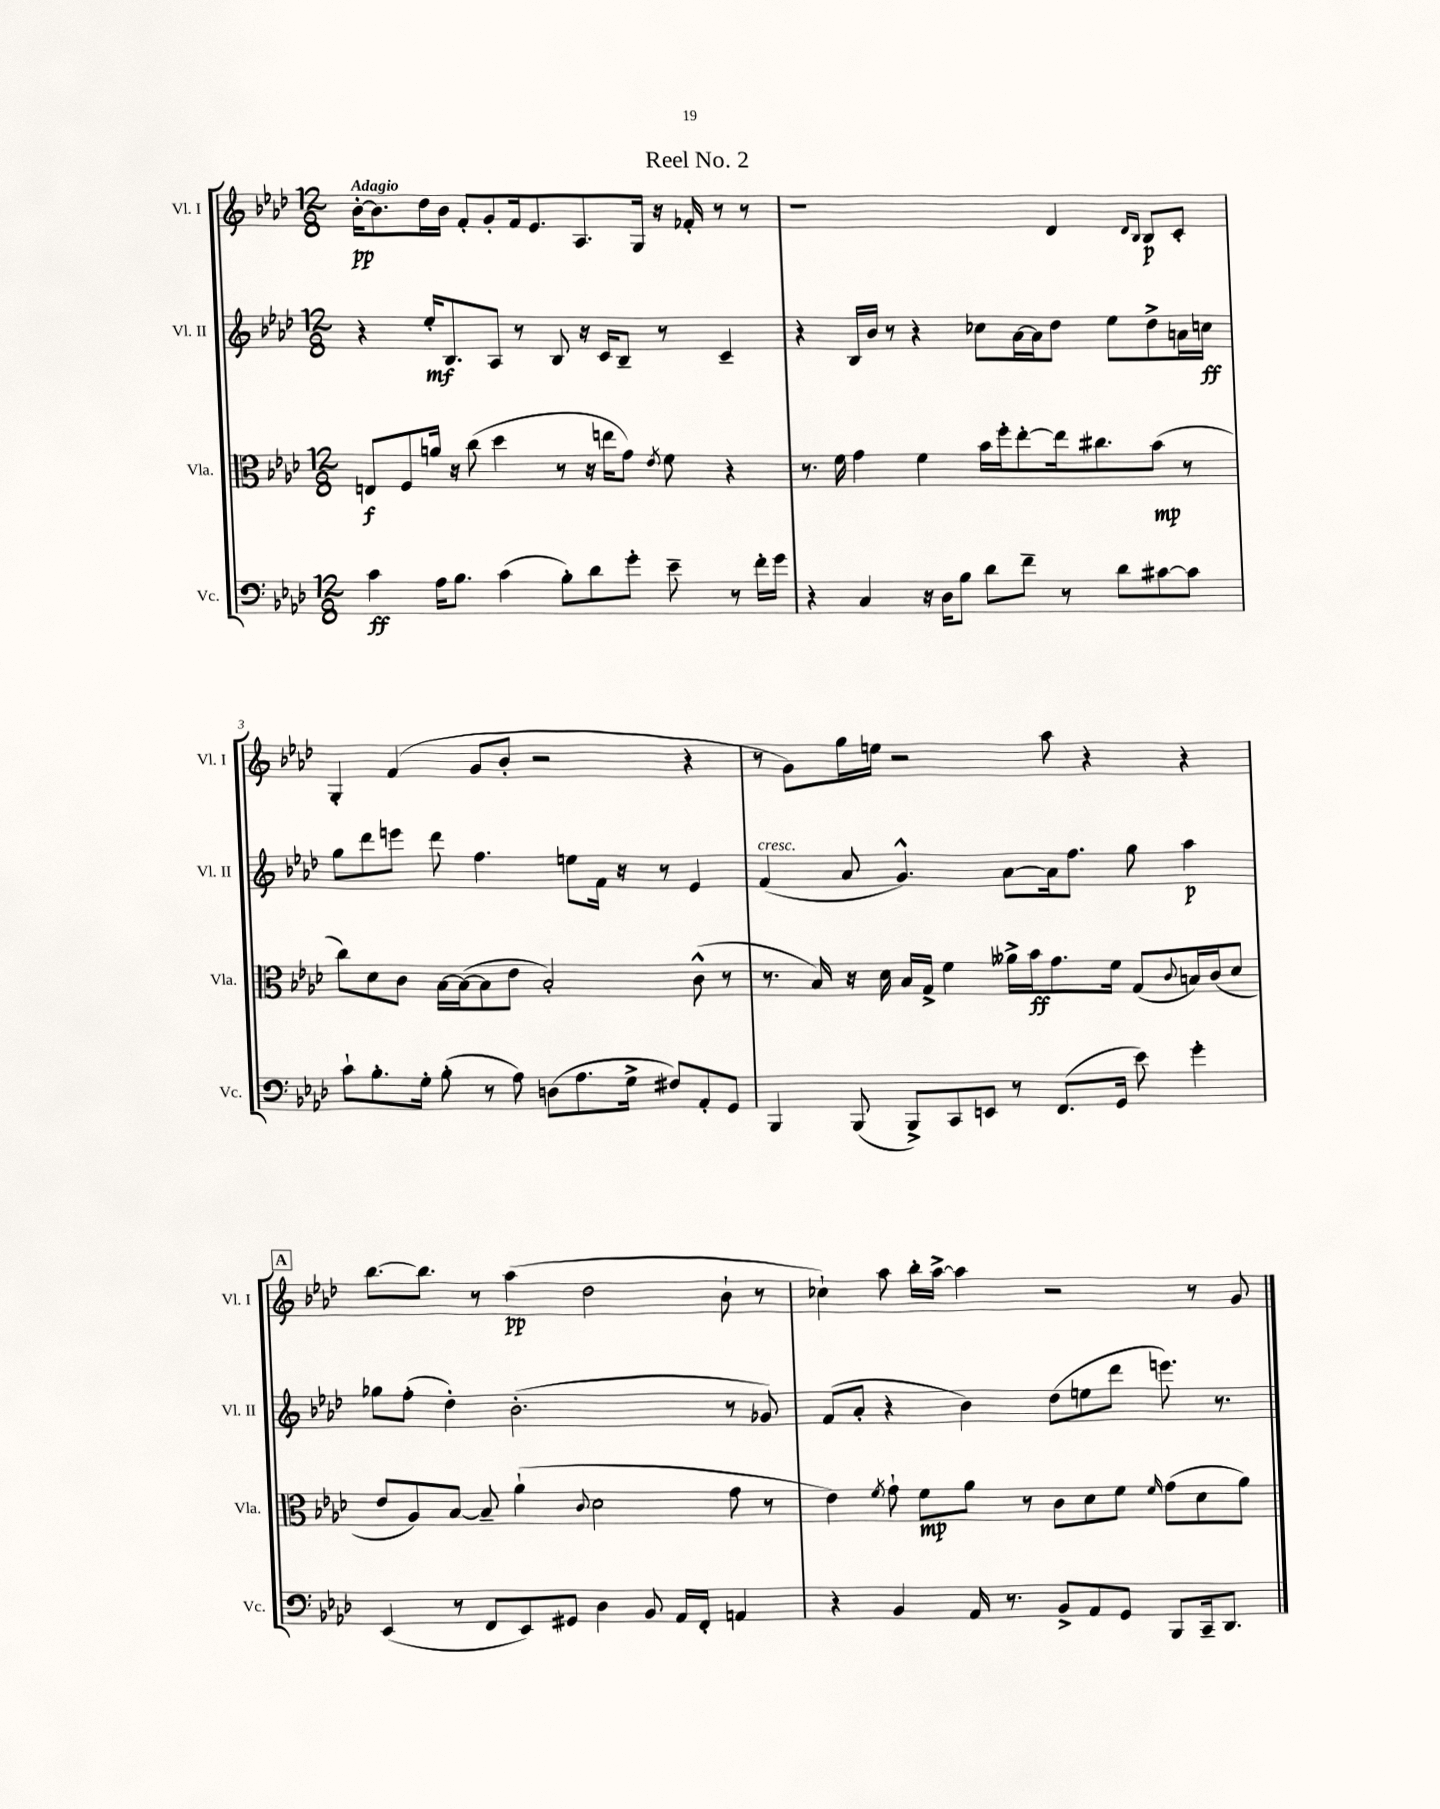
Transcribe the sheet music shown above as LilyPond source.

\header { title = "Reel No. 2" }
<<
\new StaffGroup <<
\new Staff = "s0" \with { instrumentName = "Vl. I" shortInstrumentName = "Vl. I" } {
    \clef treble \key aes \major \numericTimeSignature \time 12/8 \tempo "Adagio"
    bes'16~-.\pp bes'8. des''16 bes'16 f'8-. g'8-. f'16 ees'8. aes8. g16 r16 fes'16-. r8 r8 |
    r1 des'4 \grace { des'16 bes16 } bes8\p c'8-. |
    g4-. f'4( g'8 bes'8-. r2 r4 |
    r8 g'8) g''16 e''16 r2 aes''8 r4 r4 |
    \mark \markup { \box "A" } bes''8.~ bes''8. r8 aes''4\pp( des''2 bes'8-! r8 |
    ces''4-!) aes''8 bes''16-. aes''16~-> aes''4 r2 r8 g'8 \bar "|." |
}
\new Staff = "s1" \with { instrumentName = "Vl. II" shortInstrumentName = "Vl. II" } {
    \clef treble \key aes \major \numericTimeSignature \time 12/8
    r4 ees''16-.\mf bes8. aes8 r8 bes8 r16 c'16 bes8-- r8 c'4-- |
    r4 bes16 bes'16 r8 r4 ces''8 aes'16~ aes'16 des''8 ees''8 des''8-> a'16 c''16\ff |
    g''8 des'''8 e'''8 des'''8 f''4. e''8 f'16 r16 r8 ees'4 |
    f'4^\markup { \italic "cresc." }( aes'8 g'4.-^) aes'8~ aes'16 f''8. g''8 aes''4\p |
    \mark \markup { \box "A" } ges''8 f''8-.( des''4-.) bes'2.-.( r8 ges'8) |
    f'8( aes'8-. r4 bes'4) des''8( e''8 des'''8 e'''8.) r8. \bar "|." |
}
\new Staff = "s2" \with { instrumentName = "Vla." shortInstrumentName = "Vla." } {
    \clef alto \key aes \major \numericTimeSignature \time 12/8
    e8\f f8 a'16 r16 c''8( des''4 r8 r16 e''16 g'8) \acciaccatura { ees'8 } f'8 r4 |
    r8. f'16 g'4 f'4 bes'16 f''16-. ees''8~-. ees''16 cis''8. bes'8\mp( r8 |
    c''8) des'8 c'8 bes16~ bes16~( bes8 ees'8 bes2-.) c'8-^( r8 |
    r8. bes16) r16 des'16 bes16 g16-> f'4 aeses'16-> bes'16\ff g'8. f'16 g8( \appoggiatura { c'8 } b16) c'16( des'8 |
    \mark \markup { \box "A" } ees'8 aes8) bes8~ bes8-- aes'4-!( \appoggiatura { c'8 } des'2 g'8 r8 |
    ees'4) \acciaccatura { f'8 } g'8-! f'8\mp aes'8 r8 c'8 des'8 f'8 \grace { f'16 } g'8( des'8 aes'8) \bar "|." |
}
\new Staff = "s3" \with { instrumentName = "Vc." shortInstrumentName = "Vc." } {
    \clef bass \key aes \major \numericTimeSignature \time 12/8
    c'4\ff aes16 bes8. c'4( bes8-.) des'8 g'8-. ees'8-- r8 f'16-. g'16 |
    r4 c4 r16 des16 bes8 des'8 f'8-- r8 des'8 cis'8~ cis'8 |
    c'8-! bes8.-. g16-. bes8-.( r8 aes8) d8( aes8. g16-> fis8) aes,8-. g,8 |
    bes,,4 bes,,8( bes,,8->) c,8 e,8 r8 f,8.( g,16 ees'8) g'4-. |
    \mark \markup { \box "A" } ees,4( r8 f,8 ees,8) gis,8 des4 bes,8 aes,16 f,16-. a,4 |
    r4 bes,4 aes,16 r8. bes,8-> aes,8 g,8 bes,,8 c,16-- des,8. \bar "|." |
}
>>
>>
